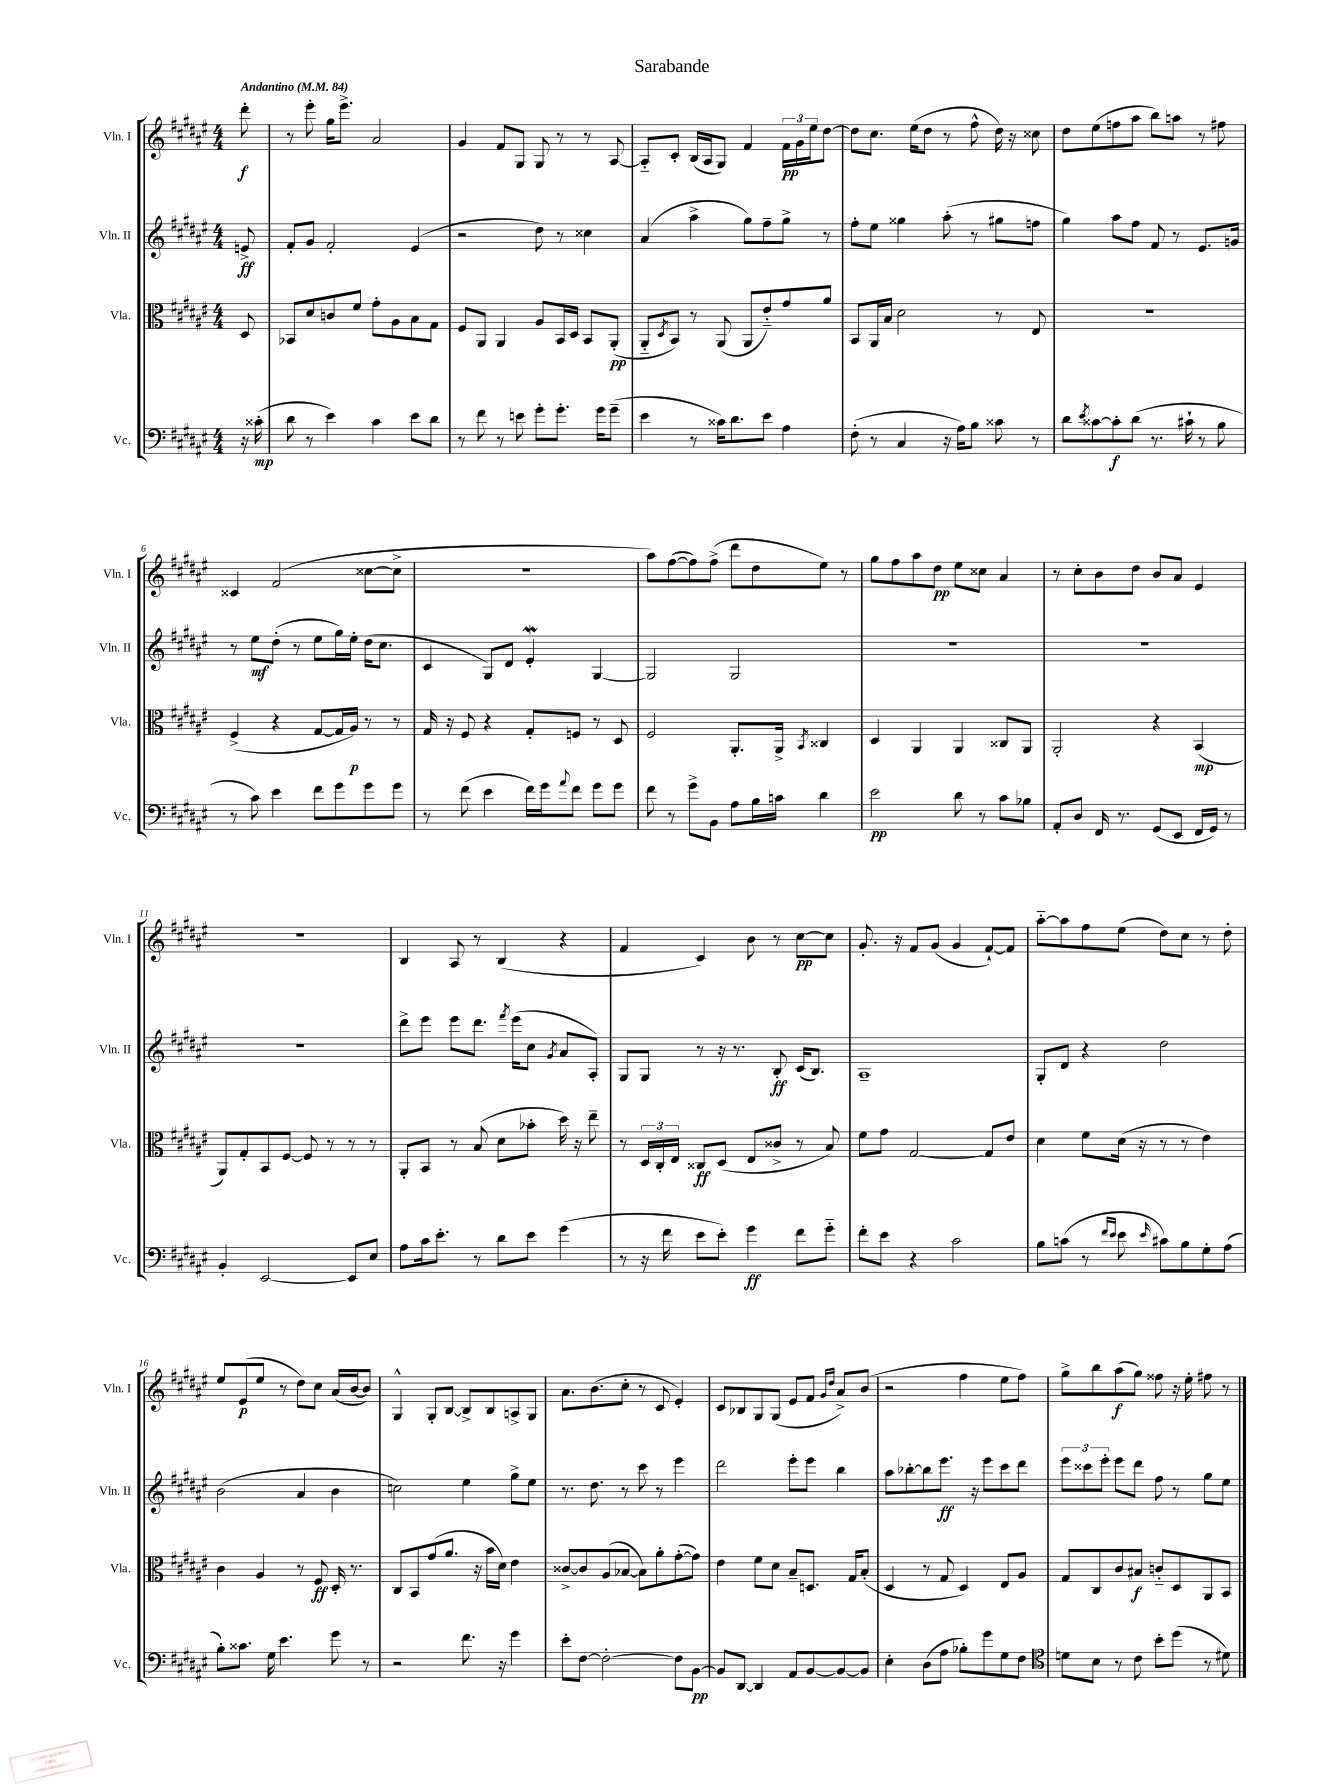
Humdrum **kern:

**kern	**dynam	**kern	**dynam	**kern	**dynam	**kern	**dynam
*part4	*part4	*part3	*part3	*part2	*part2	*part1	*part1
*staff4	*staff4	*staff3	*staff3	*staff2	*staff2	*staff1	*staff1
*I"Vc.	*	*I"Vla.	*	*I"Vln. II	*	*I"Vln. I	*
*I'Vc.	*	*I'Vla.	*	*I'Vln. II	*	*I'Vln. I	*
*clefF4	*	*clefC3	*	*clefG2	*	*clefG2	*
*k[f#c#g#d#a#e#]	*	*k[f#c#g#d#a#e#]	*	*k[f#c#g#d#a#e#]	*	*k[f#c#g#d#a#e#]	*
*M4/4	*	*M4/4	*	*M4/4	*	*M4/4	*
*MM84	*	*MM84	*	*MM84	*	*MM84	*
=	=	=	=	=	=	=	=
!	!	!	!	!	!	!LO:TX:a:B:t=Andantino	!
16r	.	8D#/	.	8en^/	ff	8ddd#'\	f
(16c##X'\	mp	.	.	.	.	.	.
=1	=1	=1	=1	=1	=1	=1	=1
8d#\	.	8BB-X/L	.	8f#'/L	.	8r	.
8r	.	8d#/	.	8g#/J	.	8eee#'\	.
4e#\)	.	8cn/	.	2f#'/	.	16gg#\KL	.
.	.	.	.	.	.	8.eee#^\J	.
.	.	8f#/J	.	.	.	.	.
4c#\	.	8g#'\L	.	.	.	2a#/	.
.	.	8A#\	.	.	.	.	.
8e#\L	.	8B\	.	(4e#/	.	.	.
8d#\J	.	8G#\J	.	.	.	.	.
=2	=2	=2	=2	=2	=2	=2	=2
8r	.	8F#/L	.	2r	.	4g#/	.
8f#\	.	8AA#/J	.	.	.	.	.
8r	.	4AA#/	.	.	.	8f#/L	.
8en\	.	.	.	.	.	8G#/J	.
8g#'\L	.	8A#/L	.	8dd#\)	.	8G#/	.
8.g#'\J	.	16BB/L	.	8r	.	8r	.
.	.	16D#/JJ	.	.	.	.	.
.	.	8BB/L	.	4cc##X\	.	8r	.
16g#\KL	.	.	.	.	.	.	.
(8g#~\J	.	(8AA#'/J	pp	.	.	[8A#/	.
=3	=3	=3	=3	=3	=3	=3	=3
4e#\	.	8AA#/L	.	(4a#/	.	8A#/L]	.
.	.	8qD#/	.	.	.	.	.
.	.	8BB/J)	.	.	.	8c#'/J	.
8r	.	8r	.	4aa#^\	.	(16B/LL	.
.	.	.	.	.	.	16A#/J	.
16c##X\KL)	.	(8AA#/	.	.	.	8G#/J)	.
8.d#\	.	.	.	.	.	.	.
.	.	8AA#/L	.	8gg#\L)	.	4f#/	.
8e#\J	.	8e#/)	.	8ff#~\	.	.	.
4A#\	.	8g#/	.	8gg#^\J	.	24f#\LL	pp
.	.	.	.	.	.	24g#\	.
.	.	.	.	.	.	24ee#\J	.
.	.	8a#/J	.	8r	.	[8dd#\J	.
=4	=4	=4	=4	=4	=4	=4	=4
(8F#'\	.	8BB/L	.	8ff#'\L	.	8dd#\L]	.
8r	.	16AA#/L	.	8ee#\J	.	8.cc#\J	.
.	.	16B/JJ	.	.	.	.	.
4C#/	.	2d#\	.	4gg##X\	.	.	.
.	.	.	.	.	.	(16ee#\KL	.
.	.	.	.	.	.	8dd#\J	.
16r	.	.	.	(8aa#'\	.	8r	.
16A#\KL)	.	.	.	.	.	.	.
8B\J	.	.	.	8r	.	8ff#^^\	.
8c##X\	.	8r	.	8gg#X\L	.	16dd#\)	.
.	.	.	.	.	.	16r	.
8r	.	8E#/	.	8ffn\J	.	8cc##X\	.
=5	=5	=5	=5	=5	=5	=5	=5
8d#\L	.	1r	.	4gg#\)	.	8dd#\L	.
8qe#/	.	.	.	.	.	.	.
[8c##X\	.	.	.	.	.	(8ee#\	.
8c##'\]	f	.	.	8aa#\L	.	8ffn\	.
(8d#\J	.	.	.	8ff#\J	.	8aa#\J	.
8.r	.	.	.	8f#/	.	8bb\L)	.
.	.	.	.	8r	.	8aan\J	.
16c#X`\	.	.	.	.	.	.	.
8r	.	.	.	8.e#/L	.	8r	.
8B\	.	.	.	.	.	8ff#X\	.
.	.	.	.	16gn/Jk	.	.	.
!!LO:LB:g=z
=6	=6	=6	=6	=6	=6	=6	=6
8r	.	(4F#^/	.	8r	.	4c##X/	.
8c#\)	.	.	.	8ee#\L	mf	.	.
4e#\	.	4r	.	(8dd#'\J	.	(2f#/	.
.	.	.	.	8r	.	.	.
8f#\L	.	[8G#/L	.	8ee#\L	.	.	.
8g#\	.	16G#/L]	.	16gg#\L)	.	.	.
.	.	16A#/JJ)	p	16ee#'\JJ	.	.	.
8g#\	.	8r	.	(16dd#\KL	.	[8cc##X\L	.
.	.	.	.	8.cc#\J	.	.	.
8g#\J	.	8r	.	.	.	8cc##^\J]	.
=7	=7	=7	=7	=7	=7	=7	=7
8r	.	16G#/	.	4c#/	.	1r	.
.	.	16r	.	.	.	.	.
(8f#\	.	8F#/	.	.	.	.	.
4e#\	.	4r	.	8G#/L)	.	.	.
.	.	.	.	8d#/J	.	.	.
16f#\LL)	.	8G#'/L	.	4e#W'/	.	.	.
16g#\J	.	.	.	.	.	.	.
8qqa#/	.	.	.	.	.	.	.
8f#\J	.	8Fn/J	.	.	.	.	.
8g#\L	.	8r	.	[4G#/	.	.	.
8g#\J	.	8D#/	.	.	.	.	.
=8	=8	=8	=8	=8	=8	=8	=8
8f#\	.	2F#/	.	2G#/]	.	8aa#\L)	.
8r	.	.	.	.	.	([8ff#\	.
8g#^\L	.	.	.	.	.	8ff#\])	.
8BB\J	.	.	.	.	.	(8ff#^\J	.
8A#\L	.	8.AA#'/L	.	2G#/	.	8ddd#\L	.
16B\L	.	.	.	.	.	8dd#\	.
16cn\JJ	.	16AA#^/Jk	.	.	.	.	.
.	.	8qBB/	.	.	.	.	.
4d#\	.	4C##X/	.	.	.	8ee#\J)	.
.	.	.	.	.	.	8r	.
=9	=9	=9	=9	=9	=9	=9	=9
2e#\	pp	4D#/	.	1r	.	8gg#\L	.
.	.	.	.	.	.	8ff#\	.
.	.	4AA#/	.	.	.	8aa#\	.
.	.	.	.	.	.	8dd#\J	pp
8d#\	.	4AA#/	.	.	.	8ee#\L	.
8r	.	.	.	.	.	8cc##X\J	.
8c#\L	.	8C##X/L	.	.	.	4a#/	.
8B-X\J	.	8AA#/J	.	.	.	.	.
=10	=10	=10	=10	=10	=10	=10	=10
8AA#'/L	.	2AA#'/	.	1r	.	8r	.
8D#/J	.	.	.	.	.	8cc#'\L	.
16FF#/	.	.	.	.	.	8b\	.
8.r	.	.	.	.	.	.	.
.	.	.	.	.	.	8dd#\J	.
(8GG#/L	.	4r	.	.	.	8b/L	.
8EE#/J	.	.	.	.	.	8a#/J	.
16FF#/LL	.	(4BB/	mp	.	.	4e#/	.
16GG#/JJ)	.	.	.	.	.	.	.
8r	.	.	.	.	.	.	.
!!LO:LB:g=z
=11	=11	=11	=11	=11	=11	=11	=11
4BB'/	.	8AA#/L)	.	1r	.	1r	.
.	.	8G#'/	.	.	.	.	.
[2EE#/	.	8BB/	.	.	.	.	.
.	.	[8F#/J	.	.	.	.	.
.	.	8F#/]	.	.	.	.	.
.	.	8r	.	.	.	.	.
8EE#/L]	.	8r	.	.	.	.	.
8E#/J	.	8r	.	.	.	.	.
=12	=12	=12	=12	=12	=12	=12	=12
8A#\L	.	8AA#'/L	.	8ddd#^\L	.	4B/	.
16c#\k	.	8BB/J	.	8eee#\J	.	.	.
8.e#'\J	.	.	.	.	.	.	.
.	.	8r	.	8eee#\L	.	8A#/	.
8r	.	(8B/	.	8.ddd#\J	.	8r	.
8d#\L	.	8d#\L	.	.	.	(4B/	.
.	.	.	.	8qfff#/	.	.	.
.	.	.	.	(16eee#\KL	.	.	.
8e#\J	.	8b-X'\J	.	8cc#\J	.	.	.
.	.	.	.	8qg#/	.	.	.
(4g#\	.	16dd#\)	.	8a#/L	.	4r	.
.	.	16r	.	.	.	.	.
.	.	8ee#~\	.	8A#'/J)	.	.	.
=13	=13	=13	=13	=13	=13	=13	=13
8r	.	8r	.	8G#/L	.	4f#/	.
16r	.	24D#/LL	.	8G#/J	.	.	.
.	.	24C#'/	.	.	.	.	.
16f#\	.	.	.	.	.	.	.
.	.	24E#/JJ	.	.	.	.	.
8e#\L	.	8C##X/L	ff	8r	.	4c#/)	.
8e#'\J)	.	(8D#/J	.	16r	.	.	.
.	.	.	.	8.r	.	.	.
4g#\	ff	8E#/L	.	.	.	8b\	.
.	.	8c##X^/J	.	8B'/	ff	8r	.
8f#\L	.	8r	.	(16c#/KL	.	[8cc#\L	pp
.	.	.	.	8.B/J)	.	.	.
8g#\J	.	8B/)	.	.	.	8cc#\J]	.
=14	=14	=14	=14	=14	=14	=14	=14
8f#'\L	.	8f#\L	.	1A#~	.	8.g#'/	.
8e#\J	.	8g#\J	.	.	.	.	.
.	.	.	.	.	.	16r	.
4r	.	[2G#/	.	.	.	8f#/L	.
.	.	.	.	.	.	(8g#/J	.
2c#\	.	.	.	.	.	4g#/	.
.	.	8G#/L]	.	.	.	[8f#`/L)	.
.	.	8e#/J	.	.	.	8f#/J]	.
=15	=15	=15	=15	=15	=15	=15	=15
8B\L	.	4d#\	.	8G#'/L	.	[8aa#\L	.
(8cn\J	.	.	.	8d#/J	.	8aa#\]	.
8r	.	8f#\L	.	4r	.	8ff#\	.
16qqf#/LL	.	.	.	.	.	.	.
16qqe#/JJ	.	.	.	.	.	.	.
8e#\	.	(16d#\Jk	.	.	.	(8ee#\J	.
.	.	16r	.	.	.	.	.
16qqe#/	.	.	.	.	.	.	.
8c#X\L)	.	8r	.	2dd#\	.	8dd#\L)	.
8B\	.	8r	.	.	.	8cc#\J	.
8G#'\	.	4e#\)	.	.	.	8r	.
(8A#\J	.	.	.	.	.	8dd#'\	.
!!LO:LB:g=z
=16	=16	=16	=16	=16	=16	=16	=16
8B'\L)	.	4c#\	.	(2b\	.	8ee#/L	.
8.c##X\J	.	.	.	.	.	(8e#/	p
.	.	4A#/	.	.	.	8ee#/J	.
16G#\	.	.	.	.	.	.	.
4.e#\	.	.	.	.	.	8r	.
.	.	8r	.	4a#/	.	8dd#\L)	.
.	.	8F#/	ff	.	.	8cc#\J	.
8g#\	.	16D#'/	.	4b\	.	(16a#/LL	.
.	.	8.r	.	.	.	[16b/J	.
8r	.	.	.	.	.	8b/J])	.
=17	=17	=17	=17	=17	=17	=17	=17
2r	.	8C#/L	.	2ccn\)	.	4G#^^/	.
.	.	8BB/	.	.	.	.	.
.	.	(8g#/	.	.	.	8G#'/L	.
.	.	8.a#/J	.	.	.	[8B/J	.
8.f#\	.	.	.	4ee#\	.	8B^/L]	.
.	.	16r	.	.	.	.	.
.	.	16b\LL	.	.	.	8B/	.
16r	.	16d#\JJ)	.	.	.	.	.
4g#\	.	4e#\	.	8gg#^\L	.	8An^/	.
.	.	.	.	8ee#\J	.	8G#/J	.
=18	=18	=18	=18	=18	=18	=18	=18
8e#'\L	.	[8c##X^/L	.	8.r	.	8.a#\L	.
[8F#\J	.	8c##/]	.	.	.	.	.
.	.	.	.	8.dd#\	.	(8.b\	.
2F#'\_	.	(8A#/	.	.	.	.	.
.	.	[8B-X/J	.	8r	.	8cc#'\J	.
.	.	8B-\L])	.	8ccc#\	.	8r	.
.	.	8a#'\	.	8r	.	8c#/	.
8F#\L]	.	([8g#'\	.	4eee#\	.	4e#'/)	.
[8BB\J	pp	8g#\J])	.	.	.	.	.
=19	=19	=19	=19	=19	=19	=19	=19
8BB/L]	.	4e#\	.	2ddd#\	.	8c#/L	.
[8DD#/J	.	.	.	.	.	8B-X/	.
4DD#/]	.	8f#\L	.	.	.	8G#/	.
.	.	8d#\J	.	.	.	(8G#/J	.
8AA#/L	.	8B~/L	.	8eee#'\L	.	8e#/L	.
[8BB/	.	8.Dn/J	.	8eee#\J	.	8f#/J	.
.	.	.	.	.	.	16qqg#/LL	.
.	.	.	.	.	.	16qqdd#/JJ	.
8BB/_	.	.	.	4bb\	.	8a#^/L)	.
.	.	16G#/KL	.	.	.	.	.
8BB/J]	.	(8B'/J	.	.	.	(8b/J	.
=20	=20	=20	=20	=20	=20	=20	=20
4E#'\	.	4D#/	.	8aa#\L	.	2r	.
.	.	.	.	[8bb-X'\	.	.	.
(8D#\L	.	8r	.	8bb-\]	.	.	.
8A#\J	.	8G#/	.	8.eee#\J	ff	.	.
8B-X'\L)	.	4D#/)	.	.	.	4ff#\	.
.	.	.	.	16r	.	.	.
8g#\	.	.	.	8eee#\L	.	.	.
8G#\	.	8E#/L	.	8ccc#\	.	8ee#\L	.
8F#\J	.	8A#/J	.	8ddd#\J	.	8ff#\J)	.
=21	=21	=21	=21	=21	=21	=21	=21
*clefC4	*	*	*	*	*	*	*
8dn\L	.	8G#/L	.	12eee#\L	.	8gg#^\L	.
.	.	.	.	12ccc##X\	.	.	.
8B\J	.	8C#/	.	.	.	8bb\	.
.	.	.	.	12eee#'\J	.	.	.
8r	.	8c#/	.	8eee#\L	.	(8aa#\	f
8c#\	.	8B#X/J	f	8ddd#\J	.	8gg#\J)	.
8b'\L	.	8cn/L	.	8ff#\	.	8ff##X\	.
(8dd#\J	.	8D#/	.	8r	.	16r	.
.	.	.	.	.	.	16ee#'\	.
8r	.	8AA#/	.	8gg#\L	.	8ff#X\	.
8d#X\)	.	8BB/J	.	8ee#\J	.	8r	.
==	==	==	==	==	==	==	==
*-	*-	*-	*-	*-	*-	*-	*-
